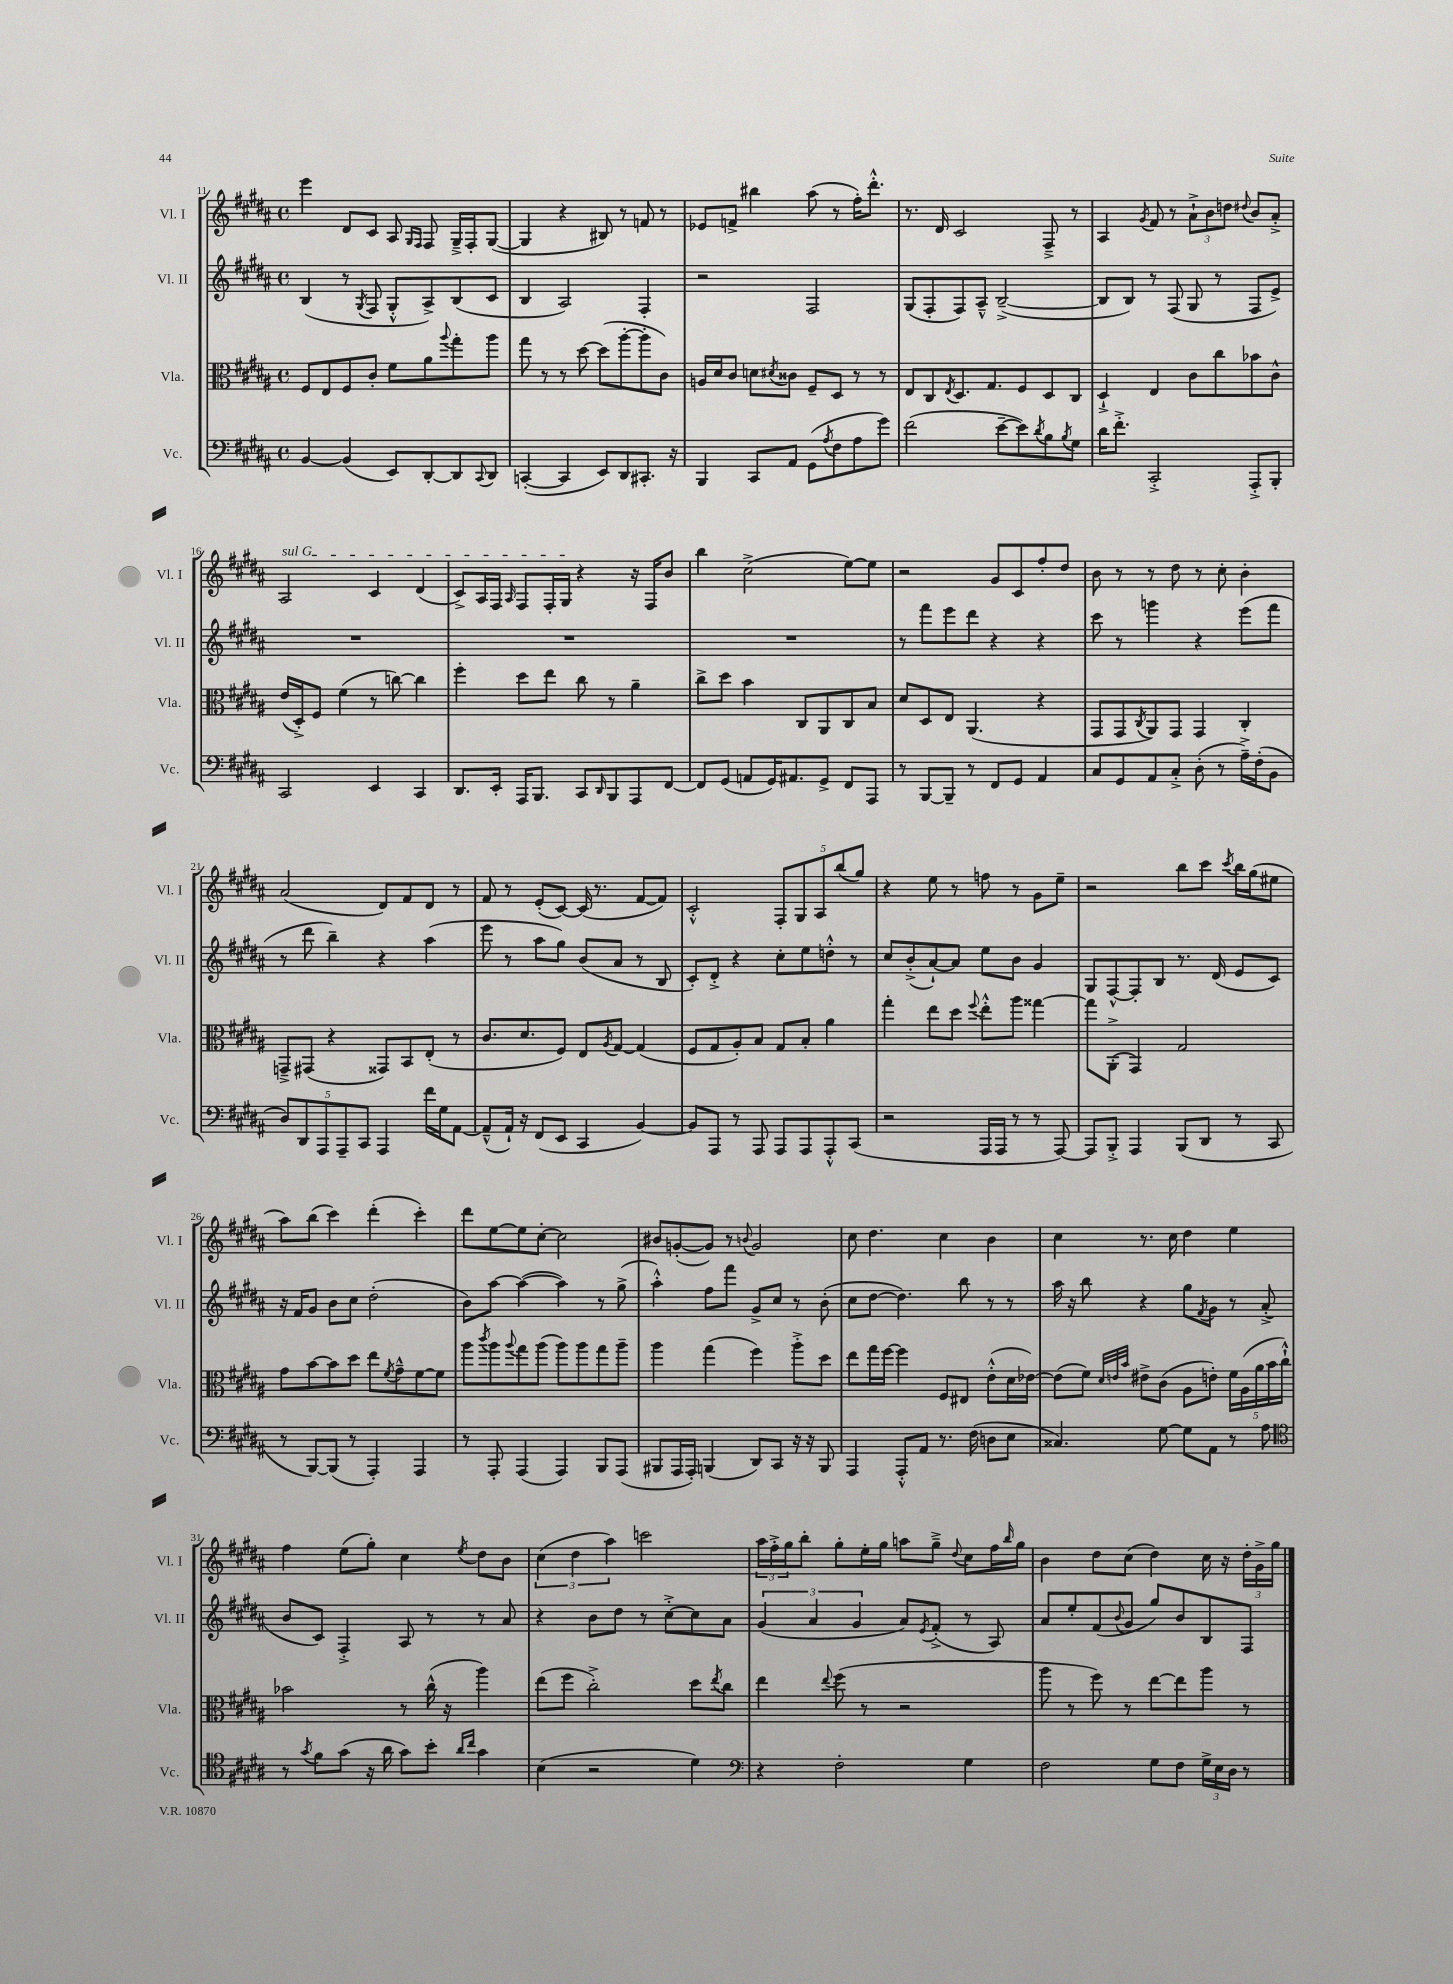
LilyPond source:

<<
\new StaffGroup <<
\new Staff = "s0" \with { instrumentName = "Vl. I" shortInstrumentName = "Vl. I" } {
    \clef treble \key b \major \defaultTimeSignature \time 4/4
    e'''4 dis'8 cis'8 ais8 \grace { gis16 fis16 } fis8 gis16---> fis16-. gis8~( |
    gis4 r4 bis8) r8 f'8 r8 |
    ees'8 f'8-> bis''4 ais''8( r8 fis''16-.) dis'''8.-.-^ |
    r8. dis'16 cis'2 fis8---> r8 |
    ais4 \acciaccatura { gis'8 } fis'8 r8 \tuplet 3/2 { ais'8-!-> b'8 d''8 } \appoggiatura { dis''8 } b'8 ais'8-.-> |
    \once \override TextSpanner.bound-details.left.text = \markup { \italic "sul G" } ais2\startTextSpan cis'4 dis'4( |
    cis'8->) ais16 fis16 \grace { ais16 } fis8 fis16-. gis16\stopTextSpan r4 r16 fis16 b'8 |
    b''4 cis''2->( e''8~) e''8 |
    r2 gis'8 cis'8 fis''8-. dis''8 |
    b'8 r8 r8 dis''8 r8 cis''8-. b'4-. |
    ais'2( dis'8) fis'8 dis'8 r8 |
    fis'8 r8 e'8-.( cis'8~) cis'16( r8. fis'8~ fis'8) |
    cis'2-.-^ \tuplet 5/4 { fis8-. gis8 ais8 b''8( gis''8) } |
    r4 e''8 r8 f''8 r8 gis'8 e''8-- |
    r2 b''8 cis'''8 \acciaccatura { cis'''8 } b''16 gis''16( eis''8 |
    ais''8) b''8( cis'''4) dis'''4-.( cis'''4-.) |
    dis'''8 e''8~ e''8 cis''8~-. cis''2 |
    bis'8 g'8~-.( g'8) r8 \appoggiatura { b'8 } g'2 |
    cis''8 dis''4. cis''4 b'4 |
    cis''4 r8. cis''16 dis''4 e''4 |
    fis''4 e''8( gis''8-.) cis''4 \acciaccatura { e''8 } dis''8 b'8 |
    \tuplet 3/2 { cis''4( dis''4 ais''4) } c'''2 |
    \tuplet 3/2 { ais''16 fis''16-.-> gis''16 } b''8-. gis''8-. e''16-. gis''16 a''8 gis''8---> \appoggiatura { dis''8 } cis''8 fis''16 \grace { b''16 } gis''16 |
    b'4 dis''8 cis''8( dis''4) cis''16 r16 \tuplet 3/2 { dis''16-. gis'16-> gis''16 } \bar "|." |
}
\new Staff = "s1" \with { instrumentName = "Vl. II" shortInstrumentName = "Vl. II" } {
    \clef treble \key b \major \defaultTimeSignature \time 4/4
    b4( r8 \acciaccatura { gis8 } fis8 gis8-.-^ ais8->) b8( cis'8 |
    b4 ais2) fis4-. |
    r2 fis2 |
    gis8( fis8-. fis8) ais8---^ b2~--->( |
    b8 b8) r8 fis8( gis8 r8 fis8 e'8->) |
    R1 |
    R1 |
    R1 |
    r8 fis'''8 e'''8 dis'''8 r4 r4 |
    cis'''8 r8 g'''4 r4 e'''8( fis'''8 |
    r8 dis'''8 b''4--) r4 ais''4( |
    e'''8 r8 ais''8 gis''8) b'8( ais'8 r8 b8 |
    cis'8-.) dis'8-.-> r4 cis''8-. e''8 d''8-.-^ r8 |
    cis''8 b'8-.->( ais'8~-!) ais'8 e''8 b'8 gis'4 |
    gis8 fis8~-^ fis8-. b8 r8. dis'16( e'8 cis'8) |
    r16 fis'16 gis'8 b'8 cis''8 dis''2-.( |
    b'8) ais''8~ ais''4~( ais''4) r8 gis''8->( |
    ais''4-.-^) fis''8 fis'''8 gis'8-> cis''8 r8 b'8-.( |
    cis''8 dis''8~ dis''4.) b''8 r8 r8 |
    ais''16 r16 b''8 r4 gis''8 \acciaccatura { fis'8 } gis'8 r8 ais'8-.->( |
    b'8 cis'8) fis4-.-> ais8 r8 r8 ais'8 |
    r4 b'8 dis''8 r8 cis''8~-.-> cis''8 ais'8 |
    \tuplet 3/2 { gis'4( ais'4 gis'4 } ais'8) \acciaccatura { e'8 } fis'8-.->( r8 ais8) |
    ais'8 e''8-. fis'8( \appoggiatura { b'8 } gis'8 gis''8) b'8 b8 fis8 \bar "|." |
}
\new Staff = "s2" \with { instrumentName = "Vla." shortInstrumentName = "Vla." } {
    \clef alto \key b \major \defaultTimeSignature \time 4/4
    fis8 e8 fis8 cis'8-. fis'8 ais'8 \appoggiatura { ais''8 } gis''8-. ais''8 |
    gis''8 r8 r8 dis''8~ dis''8( ais''8~-. ais''8-. cis'8) |
    a16 dis'16 cis'8 d'8 \acciaccatura { dis'8 } cisis'8 fis8-- dis8 r8 r8 |
    e8 cis8 \acciaccatura { e8 } dis8. gis8. fis8 dis8 cis8 |
    dis4-!-> e4 cis'8 cis''8 bes'8 cis'8-^ |
    e'16( dis16-.->) fis8 fis'4( r8 c''8~) c''4 |
    fis''4-. dis''8 e''8 cis''8 r8 ais'4-- |
    cis''8-> dis''8 b'4 cis8 ais,8 cis8 b8 |
    dis'8 dis8 e8 ais,4.( r4 |
    gis,8 gis,8 \acciaccatura { cis8 } ais,8) gis,8 gis,4 cis4-. |
    g,8---> gis,8( r4 gisis,8) b,8 e8-.( r8 |
    cis'8. dis'8. fis8) e8 \acciaccatura { ais8 } gis8~ gis4( |
    fis8 gis8 ais8-.) b8 gis8 b8-. ais'4 |
    gis''4-. e''8 dis''8 \appoggiatura { fis''8 } e''8-.-^ ais''8 gisis''4~ |
    gisis''8 ais,8-.->( gis,4) gis2 |
    gis'8 b'8~ b'8 dis''8 e''8 \acciaccatura { fis'8 } gis'8---^ fis'8~ fis'8 |
    ais''8 \acciaccatura { cis'''8 } ais''8 \appoggiatura { ais''8 } gis''8 ais''8( ais''8) ais''8 gis''8 ais''8-- |
    ais''4 gis''4( fis''4) ais''8-.-> dis''8 |
    e''8 gis''16 fis''16~ fis''4 fis8 eis8 e'8-.-^( dis'16 ees'16~) |
    ees'8( fis'8) \grace { dis'32 e'32 b'32 } eis'8-> cis'8( ais8 e'8-.) \tuplet 5/4 { fis'16 ais16( ais'16 b'16 cis''16-!-^) } |
    bes'2 r8 cis''16-^( r16 ais''4) |
    e''8( fis''8 cis''2-.->) dis''8 \acciaccatura { e''8 } cis''8 |
    e''4 \appoggiatura { e''8 } fis''8( r8 r2 |
    ais''8 r8 fis''8) r8 e''8~ e''8 ais''8 r8 \bar "|." |
}
\new Staff = "s3" \with { instrumentName = "Vc." shortInstrumentName = "Vc." } {
    \clef bass \key b \major \defaultTimeSignature \time 4/4
    b,4~ b,4( e,8) dis,8~-. dis,8 \appoggiatura { cis,8 } dis,8 |
    c,4~-.( c,4 e,8) dis,8 cis,8.-. r16 |
    b,,4 cis,8 ais,8 gis,8( \acciaccatura { ais8 } fis8 ais8 gis'8) |
    fis'2( e'8~-- e'8) \acciaccatura { dis'8 } b8 \acciaccatura { b8 } gis8 |
    dis'16 fis'8.-.-> cis,2-.-> ais,,8-.-> b,,8-. |
    cis,2 e,4 cis,4 |
    dis,8. e,16-. ais,,16 b,,8. cis,8 \grace { dis,16 } b,,8 ais,,8 fis,8~ |
    fis,8 gis,8( a,8 gis,16) ais,8. gis,8-> fis,8 ais,,8 |
    r8 b,,8~ b,,8-- r8 fis,8 gis,8 ais,4 |
    cis8 gis,8 ais,8 cis8-.-> dis8-.( r8 ais16--->) fis16-.( b,8 |
    \tuplet 5/4 { dis8) dis,8 ais,,8 ais,,8-- cis,8 } ais,,4 fis'16 gis16 ais,8~ |
    ais,8---^( ais,16-!) r16 fis,8( e,8 cis,4 b,4~) |
    b,8 ais,,8 r8 ais,,8 ais,,8 ais,,8 ais,,8-.-^ cis,8( |
    r2 ais,,16 ais,,16 r8 r8 ais,,8~) |
    ais,,8 b,,8-.-> ais,,4 b,,8( dis,8 r8 cis,8 |
    r8 b,,8~) b,,8( r8 ais,,4-.) ais,,4 |
    r8 ais,,8-. ais,,4( ais,,4) b,,8 ais,,8( |
    bis,,8 ais,,16 ais,,16-.) b,,4( dis,8) cis,8 r16 r16 b,,8 |
    ais,,4 ais,,8-.-^ ais,8 r8. fis16( d8 e8 |
    cisis4.) gis8~ gis8 ais,8 r8 ais8 |
    \clef tenor r8 \acciaccatura { gis'8 } fis'8 gis'8( r16 ais'16 gis'8) b'8-. \grace { ais'16 cis''16 } gis'4 |
    b4( r2 dis'4) |
    \clef bass r4 fis2-. gis4 |
    fis2 gis8 fis8 \tuplet 3/2 { gis16-> e16 dis16 } r8 \bar "|." |
}
>>
>>
\layout { \context { \Score currentBarNumber = #11 } }
